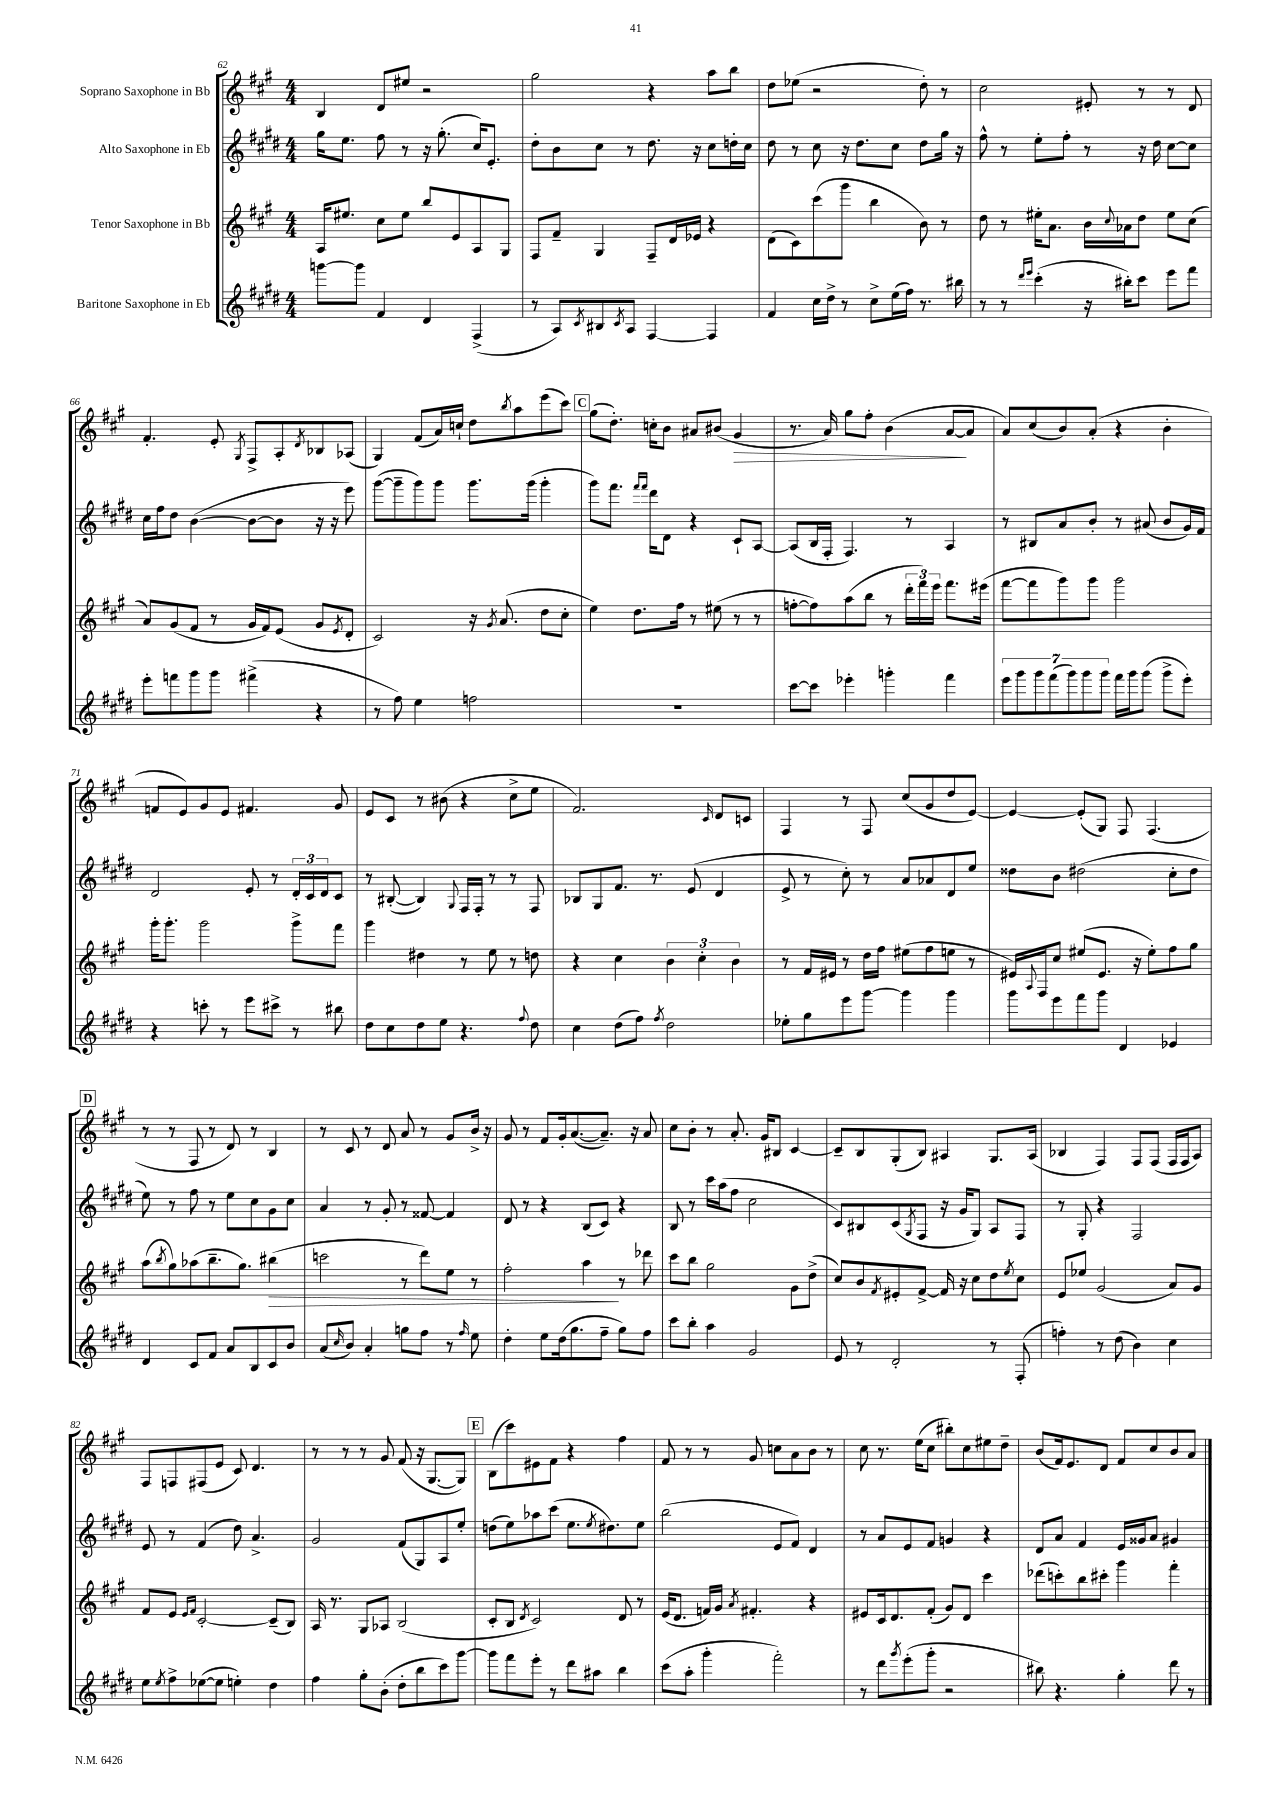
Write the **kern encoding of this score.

**kern	**kern	**dynam	**kern	**kern	**dynam
*part4	*part3	*part3	*part2	*part1	*part1
*staff4	*staff3	*staff3	*staff2	*staff1	*staff1
*I"Baritone Saxophone in Eb	*I"Tenor Saxophone in Bb	*	*I"Alto Saxophone in Eb	*I"Soprano Saxophone in Bb	*
*clefG2	*clefG2	*	*clefG2	*clefG2	*
*k[f#c#g#d#]	*k[f#c#g#]	*	*k[f#c#g#d#]	*k[f#c#g#]	*
*M4/4	*M4/4	*	*M4/4	*M4/4	*
=62	=62	=62	=62	=62	=62
[8gggn\L	16A/KL	.	16gg#\KL	4B/	.
.	8.ee#X/J	.	8.ee\J	.	.
8ggg\J]	.	.	.	.	.
4f#/	8cc#\L	.	8ff#\	8d/L	.
.	8ee#\J	.	8r	8ee#X/J	.
4d#/	8bb/L	.	16r	2r	.
.	.	.	(8.gg#'\	.	.
.	8e/	.	.	.	.
(4F#^/	8A/	.	16cc#/KL)	.	.
.	.	.	8.e'/J	.	.
.	8G#/J	.	.	.	.
=63	=63	=63	=63	=63	=63
8r	8F#/L	.	8dd#'\L	2gg#\	.
8A/L)	8f#~/J	.	8b\	.	.
8qc#/	.	.	.	.	.
8B#X/	4G#/	.	8cc#\J	.	.
8qc#/	.	.	.	.	.
8A/J	.	.	8r	.	.
[4F#/	8F#~/L	.	8.dd#\	4r	.
.	16d/L	.	.	.	.
.	16e-X/JJ	.	16r	.	.
4F#/]	4r	.	8cc#\L	8aa\L	.
.	.	.	16ddn'\L	8bb\J	.
.	.	.	16cc#\JJ	.	.
=64	=64	=64	=64	=64	=64
4f#/	(8d\L	.	8dd#\	8dd\L	.
.	8c#\)	.	8r	(8ee-X\J	.
16cc#\LL	(8ccc#\	.	8cc#\	2r	.
16dd#^\JJ	.	.	.	.	.
8r	8ggg#\J	.	16r	.	.
.	.	.	8.dd#\L	.	.
8cc#^\L	4bb\	.	.	.	.
(16ee\L	.	.	8cc#\J	.	.
16ff#\JJ)	.	.	.	.	.
8.r	8b\)	.	8dd#\L	8dd'\)	.
.	8r	.	16gg#\Jk	8r	.
16bb#X\	.	.	16r	.	.
=65	=65	=65	=65	=65	=65
8r	8dd\	.	8ff#^^\	2cc#\	.
8r	8r	.	8r	.	.
16qqddd#/LL	.	.	.	.	.
16qqeee/JJ	.	.	.	.	.
(4ccc#'\	16ee#X'\KL	.	8ee'\L	.	.
.	8.a\J	.	.	.	.
.	.	.	8ff#'\J	.	.
16r	16b\LL	.	8r	8e#X'/	.
.	8qqcc#/	.	.	.	.
16bb#X'\KL)	16a-X\J	.	.	.	.
8ccc#\J	8dd\J	.	16r	8r	.
.	.	.	16dd#\	.	.
8eee\L	8ee#\L	.	[8cc#\L	8r	.
8fff#\J	(8cc#\J	.	8cc#\J]	8d/	.
!!LO:LB:g=z
=66	=66	=66	=66	=66	=66
8eee'\L	8a/L)	.	16cc#\LL	4.f#'/	.
.	.	.	16ff#\J	.	.
8fffn\	(8g#/	.	8dd#\J	.	.
8ggg#\	8f#/J	.	([4b\	.	.
8ggg#\J	8r	.	.	8e'/	.
.	.	.	.	8qG#/	.
(4fff#X^\	16g#/LL	.	8b\L_	8F#^/L	.
.	16f#/J)	.	.	.	.
.	(8e/J	.	8b\J]	8A'/	.
.	.	.	.	8qd/	.
4r	8g#/L	.	16r	8B-X/	.
.	.	.	16r	.	.
.	8qe/	.	.	.	.
.	8d'/J	.	8eee\)	(8A-X/J	.
=67	=67	=67	=67	=67	=67
8r	2c#/)	.	([8ggg#\L	4G#/)	.
8ff#\)	.	.	8ggg#~\]	.	.
4ee\	.	.	8ggg#\)	(8f#/L	.
.	.	.	8ggg#\J	16a/L)	.
.	.	.	.	16ccn`/JJ	.
2ffn\	16r	.	8.ggg#\L	8dd\L	.
.	8qg#/	.	.	.	.
.	(8.a/	.	.	.	.
.	.	.	.	8qbb/	.
.	.	.	.	8aa\	.
.	.	.	(16ggg#\Jk	.	.
.	8dd\L	.	4ggg#'\	(8eee\	.
.	8cc#'\J	.	.	8ccc#\J)	.
!!LO:REH:place=s1:t=C
=68	=68	=68	=68	=68	=68
1r	4ee\)	.	8ggg#\L)	(8gg#\L	.
.	.	.	8.fff#\J	8.dd'\J)	.
.	8.dd\L	.	.	.	.
.	.	.	16qqfff#/LL	.	.
.	.	.	16qqfff#/JJ	.	.
.	.	.	16ddd#\KL	16ccn'\KL	.
.	.	.	8d#\J	8b\J	.
.	16ff#\Jk	.	.	.	.
.	8r	.	4r	8a#X/L	.
.	(8ee#X\	.	.	(8b#X/J	.
!	!	!	!	!	!LO:HP:b
.	8r	.	8c#`/L	4g#/	>
.	8r	.	[8A/J	.	.
=69	=69	=69	=69	=69	=69
[8ccc#\L	[8ffn'\L	.	(8A/L]	8.r	.
8ccc#\J]	8ff\])	.	16B/L	.	.
.	.	.	16F#'/JJ	16a/)	.
4eee-X'\	(8aa\	.	4.F#/)	8gg#\L	.
.	8bb\J	.	.	8ff#'\J	.
4gggn'\	8r	.	.	(4b\	.
.	24ddd'\LL	.	8r	.	.
.	24fff#\)	.	.	.	.
.	24eee\JJ	.	.	.	.
4fff#\	8.fff#\L	.	4A/	[8a/L	.
.	.	.	.	8a/J]	]
.	(16eee#X\Jk	.	.	.	.
=70	=70	=70	=70	=70	=70
14eee\L	[8fff#\L	.	8r	8a/L)	.
14ggg#\	.	.	.	.	.
.	8fff#\]	.	8B#X/L	(8cc#/	.
14ggg#\	.	.	.	.	.
(14fff#\	.	.	.	.	.
.	8ggg#\)	.	8a/	8b/)	.
14ggg#\)	.	.	.	.	.
14ggg#\	.	.	.	.	.
.	8ggg#\J	.	8b'/J	(8a'/J	.
14ggg#\J	.	.	.	.	.
16fff#\LL	2ggg#\	.	8r	4r	.
16ggg#\J	.	.	.	.	.
(8ggg#\J	.	.	(8a#X/	.	.
8ggg#^\L	.	.	8b/L	4b'\	.
8eee'\J)	.	.	16g#/L)	.	.
.	.	.	16f#/JJ	.	.
!!LO:LB:g=z
=71	=71	=71	=71	=71	=71
4r	16ggg#'\KL	.	2d#/	8fn/L	.
.	8.ggg#'\J	.	.	.	.
.	.	.	.	8e/)	.
8cccn'\	2ggg#\	.	.	8g#/	.
8r	.	.	.	8e/J	.
8eee\L	.	.	8e'/	4.f#X/	.
8ccc#X^\J	.	.	8r	.	.
8r	8ggg#^\L	.	24d#'/LL	.	.
.	.	.	24c#/	.	.
.	.	.	24d#/J	.	.
8bb#X\	8fff#\J	.	8c#/J	8g#/	.
=72	=72	=72	=72	=72	=72
8dd#\L	4ggg#\	.	8r	8e/L	.
8cc#\	.	.	([8B#X'/	8c#/J	.
8dd#\	4dd#X\	.	4B#/])	8r	.
8ee\J	.	.	.	(8b#X\	.
.	.	.	8qqG#/	.	.
4.r	8r	.	16F#/LL	4r	.
.	.	.	16F#'/JJ	.	.
.	8ee\	.	8r	.	.
.	8r	.	8r	8cc#^\L	.
8qqff#/	.	.	.	.	.
8dd#\	8ddn\	.	8F#/	8ee\J	.
=73	=73	=73	=73	=73	=73
4cc#\	4r	.	8B-X/L	2.f#/)	.
.	.	.	8G#/	.	.
(8dd#\L	4cc#\	.	8.f#/J	.	.
8ff#\J)	.	.	.	.	.
.	.	.	8.r	.	.
8qff#/	.	.	.	.	.
2dd#\	6b\	.	.	.	.
.	.	.	(8e/	.	.
.	6cc#'\	.	.	.	.
.	.	.	.	16qqc#/	.
.	.	.	4d#/	8d/L	.
.	6b\	.	.	.	.
.	.	.	.	8cn/J	.
=74	=74	=74	=74	=74	=74
8ee-X'\L	8r	.	8e^/	4F#/	.
8gg#\	16f#/LL	.	8r	.	.
.	16e#X/JJ	.	.	.	.
8eee\	8r	.	8cc#'\)	8r	.
[8ggg#\J	16dd\LL	.	8r	8F#/	.
.	16ff#\JJ	.	.	.	.
4ggg#\]	(8ee#X\L	.	8a/L	(8cc#/L	.
.	8ff#\	.	8a-X/	8g#/	.
4ggg#\	8een\J	.	8d#/	8dd/	.
.	8r	.	8ee/J	[8e/J)	.
=75	=75	=75	=75	=75	=75
8ggg#\L	16e#X/LL)	.	8dd##X\L	4e/_	.
.	8qqA/	.	.	.	.
.	16F#/J	.	.	.	.
8eee\	8cc#/J	.	8b\J	.	.
8fff#\	(8ee#X/L	.	(2dd#X\	(8e'/L]	.
8ggg#\J	8.e#/J	.	.	8G#/J)	.
4d#/	.	.	.	8F#/	.
.	16r	.	.	.	.
.	8ee#'\L)	.	.	(4.F#/	.
4e-X/	8ff#\	.	8cc#'\L	.	.
.	8gg#\J	.	8dd#\J	.	.
!!LO:LB:g=z
!!LO:REH:place=s1:t=D
=76	=76	=76	=76	=76	=76
4d#/	(8aa\L	.	8ee\)	8r	.
.	8qbb/	.	.	.	.
.	8gg#\)	.	8r	8r	.
8c#/L	(8aa-X\	.	8ff#\	8F#/	.
8f#/J	8.bb~\	.	8r	8r	.
8a/L	.	.	8ee\L	8d/)	.
.	8.gg#\J)	.	.	.	.
8B/	.	.	8cc#\	8r	.
!	!	!LO:HP:b	!	!	!
8c#/	(4bb#X\	>	8g#\	4B/	.
8b/J	.	.	8cc#\J	.	.
=77	=77	=77	=77	=77	=77
(8a/L	2cccn\	.	4a/	8r	.
16qqcc#/	.	.	.	.	.
8b/J)	.	.	.	8c#/	.
4a'/	.	.	8r	8r	.
.	.	.	8g#'/	8d/	.
8ggn\L	8r	.	8r	8a/	.
8ff#\J	8ddd\L)	.	[8f##X/	8r	.
8r	8ee\J	.	4f##/]	8g#/L	.
16qqff#/	.	.	.	.	.
8ee\	8r	.	.	16b^/Jk	.
.	.	.	.	16r	.
=78	=78	=78	=78	=78	=78
4dd#'\	2ff#'\	.	8d#/	8g#/	.
.	.	.	8r	8r	.
8ee\L	.	.	4r	8f#/L	.
(16dd#\k	.	.	.	16g#'/k	.
8.gg#\	.	.	.	([8.a/	.
.	4aa\	.	(8B/L	.	.
8ff#~\J	.	.	8c#/J)	8.a~/J])	.
8gg#\L)	8r	]	4r	.	.
.	.	.	.	16r	.
8ff#\J	8ddd-X\	.	.	8a/	.
=79	=79	=79	=79	=79	=79
8ccc#\L	8ccc#\L	.	8B/	8cc#\L	.
8bb'\J	8bb\J	.	8r	8b'\J	.
4aa\	2gg#\	.	16ccc#\LL	8r	.
.	.	.	(16aa\J	.	.
.	.	.	8ff#\J	8.a'/	.
2g#/	.	.	2cc#\	.	.
.	.	.	.	16g#/KL	.
.	.	.	.	8B#X/J	.
.	8g#\L	.	.	[4c#/	.
.	(8dd^\J	.	.	.	.
=80	=80	=80	=80	=80	=80
8e/	8cc#/L)	.	8c#/L)	8c#~/L]	.
8r	8b/	.	8B#X/	8B/	.
.	8qf#/	.	.	.	.
2d#'/	8e#X'/	.	(8c#/	(8G#'/	.
.	.	.	8qG#/	.	.
.	[8f#^/J	.	8F#/J	8B/J)	.
.	16f#/]	.	16r	4A#X/	.
.	16r	.	16g#/KL	.	.
.	8cc#\L	.	8G#/J)	.	.
8r	8dd\	.	8A/L	8.G#/L	.
.	8qee/	.	.	.	.
(8F#'/	8cc#\J	.	8F#/J	.	.
.	.	.	.	(16A#/Jk	.
=81	=81	=81	=81	=81	=81
4ffn'\)	8e/L	.	8r	4B-X/	.
.	8ee-X/J	.	8G#'/	.	.
8r	(2g#/	.	4r	4F#/)	.
(8dd#\	.	.	.	.	.
4b\)	.	.	2F#/	8F#/L	.
.	.	.	.	(8F#/J	.
4cc#\	8a/L)	.	.	16F#/LL	.
.	.	.	.	16F#/J	.
.	8g#/J	.	.	8A/J)	.
!!LO:LB:g=z
=82	=82	=82	=82	=82	=82
8ee\L	8f#/L	.	8e/	8F#/L	.
8qee/	.	.	.	.	.
8ff#^\	8e/J	.	8r	8Fn/	.
.	16qqe/LL	.	.	.	.
.	16qqf#/JJ	.	.	.	.
([8ee-X\	[2c#'/	.	(4f#/	(8F#X/	.
8ee-\J]	.	.	.	8e/J	.
4een'\)	.	.	8dd#\)	8c#/)	.
.	.	.	4.a^/	4.d/	.
4dd#\	(8c#~/L]	.	.	.	.
.	8B/J)	.	.	.	.
=83	=83	=83	=83	=83	=83
4ff#\	16A/	.	2g#/	8r	.
.	8.r	.	.	.	.
.	.	.	.	8r	.
8gg#'\L	8G#/L	.	.	8r	.
(8b'\J	8A-X/J	.	.	8g#/	.
8dd#'\L	(2B/	.	(8f#/L	(8f#/	.
8bb\	.	.	8G#/)	16r	.
.	.	.	.	[8.G#/L	.
8ccc#\)	.	.	8A/	.	.
[8ggg#\J	.	.	8ee'/J	8G#/J])	.
!!LO:REH:place=s1:t=E
=84	=84	=84	=84	=84	=84
8ggg#\L]	8c#'/L	.	(8ddn\L	(8B\L	.
8fff#\	8B/J	.	8ee\)	8ccc#\)	.
.	8qd/	.	.	.	.
8eee'\J	2c#/)	.	8aa-X\	8e#X\	.
8r	.	.	(8ccc#\J	8f#\J	.
8ddd#\L	.	.	8.ee\L	4r	.
8aa#X\J	.	.	.	.	.
.	.	.	8qee/	.	.
.	.	.	8.dd#X\)	.	.
4bb\	8d/	.	.	4ff#\	.
.	8r	.	8ee\J	.	.
=85	=85	=85	=85	=85	=85
(8ccc#\L	(16e/KL	.	(2bb\	8f#/	.
.	8.d/J	.	.	.	.
8aa'\J	.	.	.	8r	.
4ggg#'\	16fn/LL)	.	.	8r	.
.	16g#/JJ	.	.	.	.
.	8qa/	.	.	.	.
.	4.f#X'/	.	.	8g#/	.
2fff#'\)	.	.	8e/L	8ccn\L	.
.	.	.	8f#/J)	8a\	.
.	4r	.	4d#/	8b\J	.
.	.	.	.	8r	.
=86	=86	=86	=86	=86	=86
8r	8e#X/L	.	8r	8cc#\	.
8ddd#\L	16c#/k	.	8a/L	8.r	.
.	8.d/	.	.	.	.
8qggg#/	.	.	.	.	.
(8eee'\	.	.	8e/	.	.
.	.	.	.	(16ee\KL	.
8ggg#'\J	(8f#'/J	.	8f#/J	8cc#\J	.
2r	8g#/L)	.	4gn/	8bb#X'\L)	.
.	8d/J	.	.	8cc#\	.
.	4ccc#\	.	4r	8ee#X\	.
.	.	.	.	8dd~\J	.
=87	=87	=87	=87	=87	=87
8bb#X\)	(8ddd-X\L	.	8d#/L	(8b/L	.
4.r	8cccn'\)	.	8a/J	16f#/k)	.
.	.	.	.	8.e/	.
.	8bb\	.	4f#/	.	.
.	8ccc#X'\J	.	.	8d/J	.
4gg#'\	4ggg#\	.	16e/LL	8f#/L	.
.	.	.	16g##X/J	.	.
.	.	.	8a/J	8cc#/	.
8ddd#\	4fff#'\	.	4g#X/	8b/	.
8r	.	.	.	8a/J	.
==	==	==	==	==	==
*-	*-	*-	*-	*-	*-
